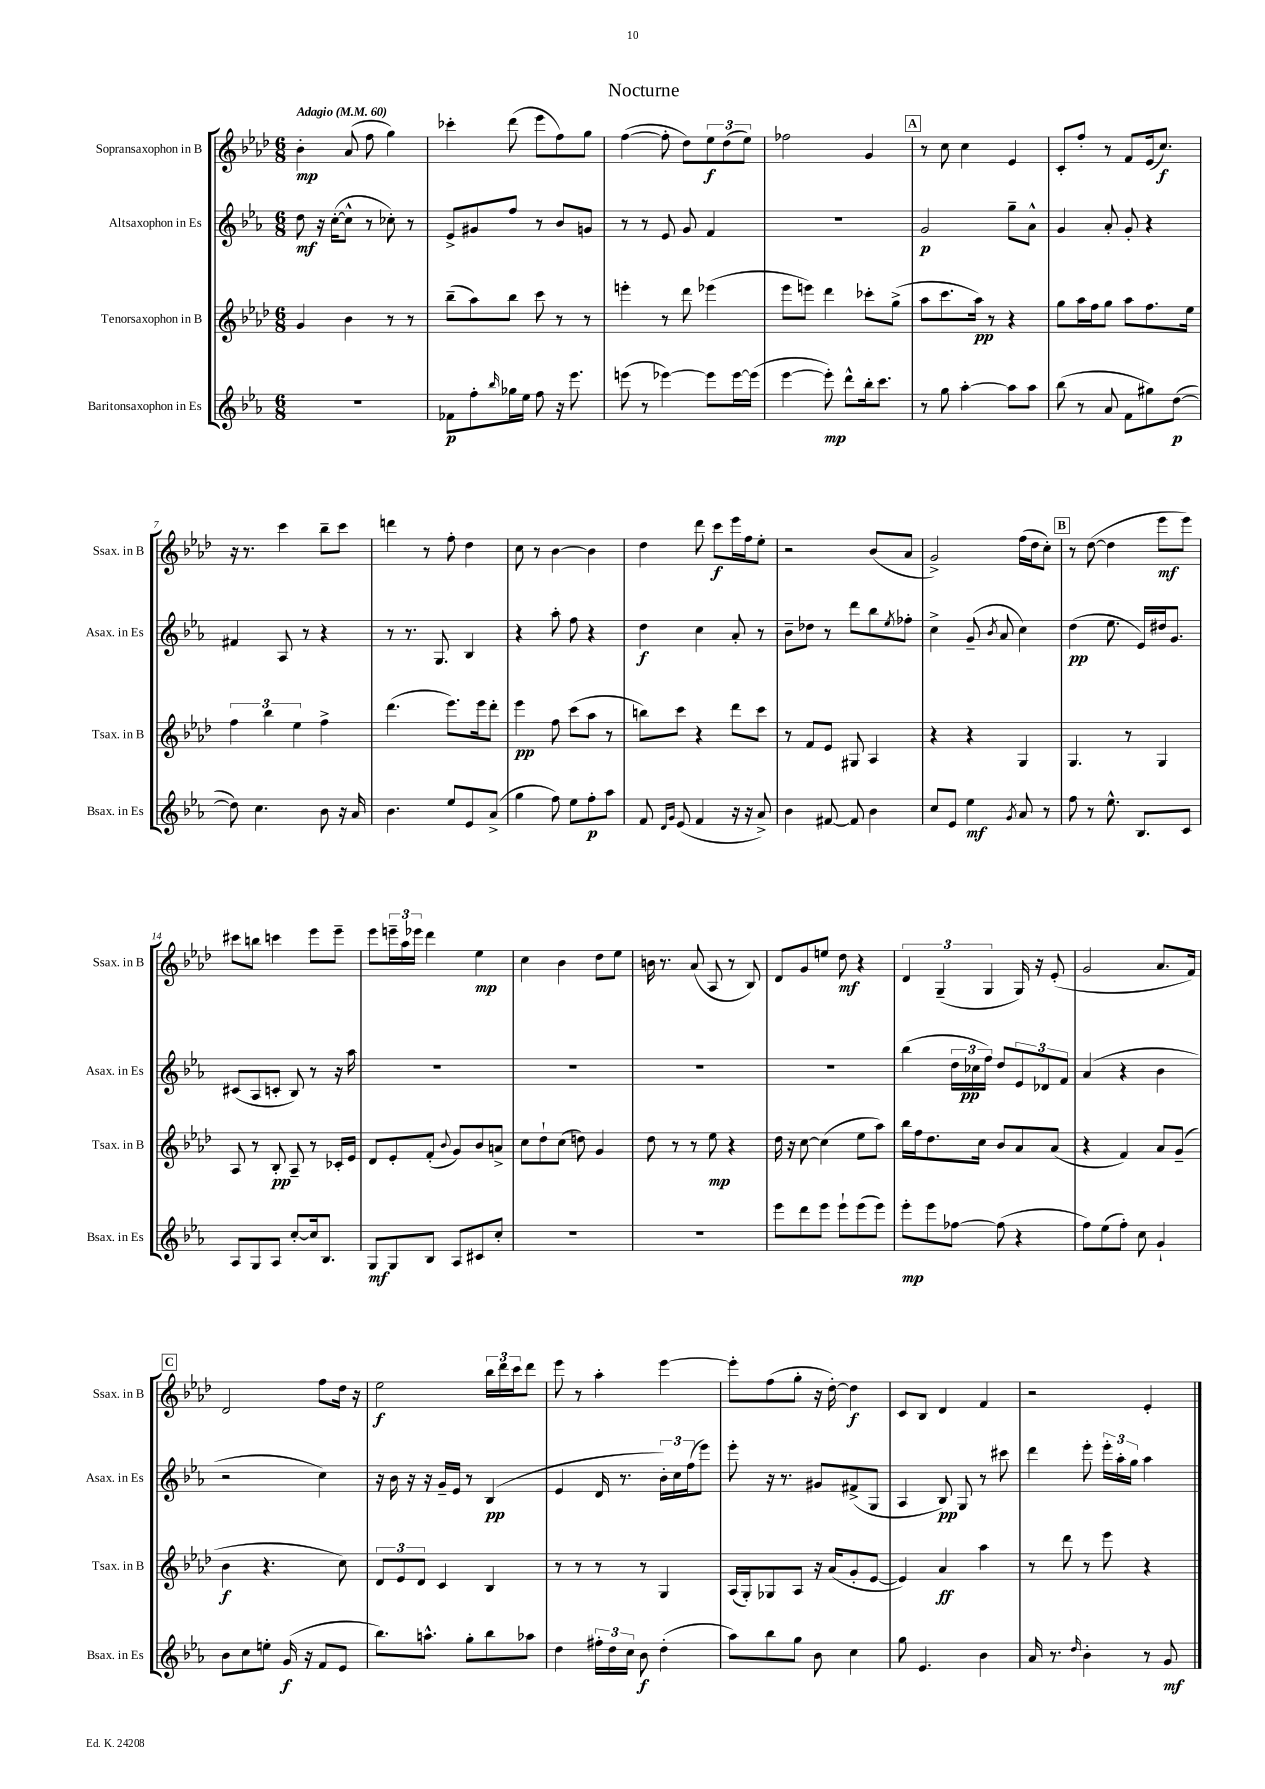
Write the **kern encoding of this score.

**kern	**dynam	**kern	**dynam	**kern	**dynam	**kern	**dynam
*part4	*part4	*part3	*part3	*part2	*part2	*part1	*part1
*staff4	*staff4	*staff3	*staff3	*staff2	*staff2	*staff1	*staff1
*I"Baritonsaxophon in Es	*	*I"Tenorsaxophon in B	*	*I"Altsaxophon in Es	*	*I"Sopransaxophon in B	*
*I'Bsax. in Es	*	*I'Tsax. in B	*	*I'Asax. in Es	*	*I'Ssax. in B	*
*clefG2	*	*clefG2	*	*clefG2	*	*clefG2	*
*k[b-e-a-]	*	*k[b-e-a-d-]	*	*k[b-e-a-]	*	*k[b-e-a-d-]	*
*M6/8	*	*M6/8	*	*M6/8	*	*M6/8	*
*MM60	*	*MM60	*	*MM60	*	*MM60	*
=1	=1	=1	=1	=1	=1	=1	=1
!	!	!	!	!	!	!LO:TX:a:B:t=Adagio	!
2.r	.	4g/	.	8dd\	mf	4b-'\	mp
.	.	.	.	16r	.	.	.
.	.	.	.	([16cc'\KL	.	.	.
.	.	4b-\	.	8cc^^\J]	.	(8a-/	.
.	.	.	.	8r	.	8ff\	.
.	.	8r	.	8cc-X'\)	.	4gg\)	.
.	.	8r	.	8r	.	.	.
=2	=2	=2	=2	=2	=2	=2	=2
8f-X\L	p	(8bb-~\L	.	8e-^/L	.	4ccc-X'\	.
8ff'\	.	8aa-\)	.	8g#X/	.	.	.
16qqbb-/	.	.	.	.	.	.	.
16gg-X\L	.	8bb-\J	.	8ff/J	.	(8ddd-\	.
16ee-\JJ	.	.	.	.	.	.	.
8ff\	.	8ccc\	.	8r	.	8eee-\L	.
16r	.	8r	.	8b-/L	.	8ff\)	.
8.eee-\	.	.	.	.	.	.	.
.	.	8r	.	8gn/J	.	8gg\J	.
=3	=3	=3	=3	=3	=3	=3	=3
(8eeen\	.	4eeen'\	.	8r	.	([4ff\	.
8r	.	.	.	8r	.	.	.
[4eee-X\)	.	8r	.	8e-/	.	8ff'\]	.
.	.	8ddd-\	.	8g/	.	8dd-\L)	.
8eee-\L]	.	(4eee-X\	.	4f/	.	12ee-\	f
.	.	.	.	.	.	(12dd-\	.
[16eee-\L	.	.	.	.	.	.	.
.	.	.	.	.	.	12ee-\J)	.
(16eee-\JJ]	.	.	.	.	.	.	.
=4	=4	=4	=4	=4	=4	=4	=4
[4eee-\	.	8eee-\L	.	2.r	.	2ff-X\	.
.	.	8eeen\J)	.	.	.	.	.
8eee-'\])	mp	4ddd-\	.	.	.	.	.
8ddd^^\L	.	.	.	.	.	.	.
16bb-'\k	.	8ccc-X'\L	.	.	.	4g/	.
8.ccc\J	.	.	.	.	.	.	.
.	.	(8gg^\J	.	.	.	.	.
!!LO:REH:place=s1:t=A
=5	=5	=5	=5	=5	=5	=5	=5
8r	.	8aa-\L	.	2g/	p	8r	.
8gg\	.	8.ccc\	.	.	.	8cc\	.
[4aa-'\	.	.	.	.	.	4cc\	.
.	.	16aa-\Jk)	pp	.	.	.	.
.	.	8r	.	.	.	.	.
8aa-\L]	.	4r	.	8gg~\L	.	4e-/	.
8aa-\J	.	.	.	8a-^^\J	.	.	.
=6	=6	=6	=6	=6	=6	=6	=6
(8bb-\	.	8gg\L	.	4g/	.	8c'/L	.
8r	.	16aa-\L	.	.	.	8ff'/J	.
.	.	16ff\J	.	.	.	.	.
8a-/	.	8gg\J	.	8a-'/	.	8r	.
8f\L	.	8aa-\L	.	8g'/	.	8f/L	.
8gg#X\)	.	8.ff\	.	4r	.	(16e-/k	.
.	.	.	.	.	.	8.cc/J)	f
([8dd\J	p	.	.	.	.	.	.
.	.	16ee-\Jk	.	.	.	.	.
!!LO:LB:g=z
=7	=7	=7	=7	=7	=7	=7	=7
8dd\])	.	6ff\	.	4f#X/	.	16r	.
.	.	.	.	.	.	8.r	.
4.cc\	.	.	.	.	.	.	.
.	.	6bb-\	.	.	.	.	.
.	.	.	.	8A-/	.	4ccc\	.
.	.	6ee-\	.	.	.	.	.
.	.	.	.	8r	.	.	.
8b-\	.	4ff^\	.	4r	.	8bb-~\L	.
16r	.	.	.	.	.	8ccc\J	.
16a-/	.	.	.	.	.	.	.
=8	=8	=8	=8	=8	=8	=8	=8
4.b-\	.	(4.ddd-\	.	8r	.	4dddn\	.
.	.	.	.	8.r	.	.	.
.	.	.	.	.	.	8r	.
.	.	.	.	8.G/	.	.	.
8ee-/L	.	8.eee-\L)	.	.	.	8ff'\	.
8e-/	.	.	.	4B-/	.	4dd-\	.
.	.	16eee-\k	.	.	.	.	.
(8a-^/J	.	8ddd-'\J	.	.	.	.	.
=9	=9	=9	=9	=9	=9	=9	=9
4gg\	.	4eee-\	pp	4r	.	8cc\	.
.	.	.	.	.	.	8r	.
8ff\)	.	8ff\	.	8aa-'\	.	[4b-\	.
8ee-\L	.	(8ccc\L	.	8ff\	.	.	.
8ff'\	p	8aa-\J	.	4r	.	4b-\]	.
8aa-\J	.	8r	.	.	.	.	.
=10	=10	=10	=10	=10	=10	=10	=10
8f/	.	8bbn\L)	.	4dd\	f	4dd-\	.
16qqd/LL	.	.	.	.	.	.	.
16qqg/JJ	.	.	.	.	.	.	.
(8e-/	.	8ccc\J	.	.	.	.	.
4f/	.	4r	.	4cc\	.	8ddd-\	.
.	.	.	.	.	.	8ccc\L	f
16r	.	8ddd-\L	.	8a-'/	.	16eee-\L	.
16r	.	.	.	.	.	16ff\J	.
8a-^/)	.	8ccc\J	.	8r	.	8ee-'\J	.
=11	=11	=11	=11	=11	=11	=11	=11
4b-\	.	8r	.	8b-~\L	.	2r	.
.	.	8f/L	.	8dd-X\J	.	.	.
[8f#X/	.	8e-/J	.	8r	.	.	.
8f#/]	.	8G#X/	.	8ddd\L	.	.	.
4b-\	.	4A-/	.	8bb-\	.	(8b-/L	.
.	.	.	.	8qee-/	.	.	.
.	.	.	.	8ff-X'\J	.	8a-/J	.
=12	=12	=12	=12	=12	=12	=12	=12
8cc/L	.	4r	.	4cc^\	.	2g^/)	.
8e-/J	.	.	.	.	.	.	.
4ee-\	mf	4r	.	(8g~/	.	.	.
.	.	.	.	8qb-/	.	.	.
.	.	.	.	8a-/	.	.	.
8qg/	.	.	.	.	.	.	.
8a-/	.	4G/	.	4cc\)	.	(16ff\LL	.
.	.	.	.	.	.	16dd-\J	.
8r	.	.	.	.	.	8cc'\J)	.
!!LO:REH:place=s1:t=B
=13	=13	=13	=13	=13	=13	=13	=13
8ff\	.	4.G/	.	(4dd\	pp	8r	.
8r	.	.	.	.	.	([8dd-\	.
8.ee-^^\	.	.	.	8.ee-\	.	4dd-\]	.
.	.	8r	.	.	.	.	.
8.B-/L	.	.	.	16e-/LL)	.	.	.
.	.	4G/	.	16dd#X/J	.	8eee-\L	mf
.	.	.	.	8.g/J	.	.	.
8c/J	.	.	.	.	.	8eee-\J)	.
!!LO:LB:g=z
=14	=14	=14	=14	=14	=14	=14	=14
8A-/L	.	8A-/	.	(8c#X/L	.	8ccc#X\L	.
8G/	.	8r	.	8A-/	.	8bbn\J	.
8A-/J	.	8B-'/	pp	8cn'/J	.	4cccn\	.
[8cc'/L	.	8A-~/	.	8B-/)	.	.	.
16cc/k]	.	8r	.	8r	.	8eee-\L	.
8.B-/J	.	.	.	.	.	.	.
.	.	16c-X'/LL	.	16r	.	8eee-~\J	.
.	.	16e-/JJ	.	16aa-\	.	.	.
=15	=15	=15	=15	=15	=15	=15	=15
8G/L	mf	8d-/L	.	2.r	.	8eee-\L	.
8G/	.	8e-'/	.	.	.	24eeen~\L	.
.	.	.	.	.	.	24aa-\	.
.	.	.	.	.	.	24eee-X\JJ	.
8B-/J	.	(8f'/J	.	.	.	4ddd-\	.
.	.	8qqb-/	.	.	.	.	.
8A-/L	.	8g/L)	.	.	.	.	.
8c#X/	.	8b-/	.	.	.	4ee-\	mp
8cc'/J	.	8an^/J	.	.	.	.	.
=16	=16	=16	=16	=16	=16	=16	=16
2.r	.	8cc\L	.	2.r	.	4cc\	.
.	.	8dd-`\	.	.	.	.	.
.	.	(8cc\J	.	.	.	4b-\	.
.	.	8ddn\)	.	.	.	.	.
.	.	4g/	.	.	.	8dd-\L	.
.	.	.	.	.	.	8ee-\J	.
=17	=17	=17	=17	=17	=17	=17	=17
2.r	.	8dd-\	.	2.r	.	16bn\	.
.	.	.	.	.	.	8.r	.
.	.	8r	.	.	.	.	.
.	.	8r	.	.	.	(8a-/	.
.	.	8ee-\	mp	.	.	8A-/	.
.	.	4r	.	.	.	8r	.
.	.	.	.	.	.	8B-/)	.
=18	=18	=18	=18	=18	=18	=18	=18
8eee-\L	.	16dd-\	.	2.r	.	8d-/L	.
.	.	16r	.	.	.	.	.
8ddd\	.	[8cc\	.	.	.	8g/	.
8eee-\J	.	(4cc\]	.	.	.	8een/J	.
8eee-`\L	.	.	.	.	.	8dd-\	mf
(8eee-\	.	8ee-\L	.	.	.	4r	.
8eee-\J)	.	8aa-\J)	.	.	.	.	.
=19	=19	=19	=19	=19	=19	=19	=19
8eee-'\L	mp	16bb-\LL	.	(4bb-\	.	6d-/	.
.	.	16ff\J	.	.	.	.	.
8eee-\	.	8.dd-\	.	.	.	.	.
.	.	.	.	.	.	(6G~/	.
[8ff-X\J	.	.	.	24dd\LL	.	.	.
.	.	.	.	24cc-X\	pp	.	.
.	.	16cc\Jk	.	.	.	.	.
.	.	.	.	24ff\JJ)	.	6G/	.
(8ff-\]	.	8b-/L	.	8dd/L	.	.	.
4r	.	8a-/	.	12e-/	.	16G/)	.
.	.	.	.	.	.	16r	.
.	.	.	.	12d-X/	.	.	.
.	.	(8a-/J	.	.	.	(8e-'/	.
.	.	.	.	12f/J	.	.	.
=20	=20	=20	=20	=20	=20	=20	=20
8ff\L)	.	4r	.	(4a-/	.	2g/	.
(8ee-\	.	.	.	.	.	.	.
8ff'\J)	.	4f/)	.	4r	.	.	.
8cc\	.	.	.	.	.	.	.
4g`/	.	8a-/L	.	4b-\	.	8.a-/L	.
.	.	(8g~/J	.	.	.	.	.
.	.	.	.	.	.	16f/Jk)	.
!!LO:LB:g=z
!!LO:REH:place=s1:t=C
=21	=21	=21	=21	=21	=21	=21	=21
8b-\L	.	4b-\	f	2r	.	2d-/	.
8cc\	.	.	.	.	.	.	.
8een'\J	.	4.r	.	.	.	.	.
(16g/	f	.	.	.	.	.	.
16r	.	.	.	.	.	.	.
8f/L	.	.	.	4cc\)	.	8ff\L	.
8e-/J	.	8cc\)	.	.	.	16dd-\Jk	.
.	.	.	.	.	.	16r	.
=22	=22	=22	=22	=22	=22	=22	=22
8.bb-\L)	.	12d-/L	.	16r	.	2ee-\	f
.	.	.	.	16b-\	.	.	.
.	.	12e-/	.	.	.	.	.
.	.	.	.	16r	.	.	.
.	.	12d-/J	.	.	.	.	.
8.aan^^\J	.	.	.	16r	.	.	.
.	.	4c/	.	16g~/LL	.	.	.
.	.	.	.	16e-/JJ	.	.	.
8gg'\L	.	.	.	8r	.	.	.
8bb-\	.	4B-/	.	(4B-/	pp	24bb-\LL	.
.	.	.	.	.	.	24ddd-\	.
.	.	.	.	.	.	24ccc\J	.
8aa-X\J	.	.	.	.	.	8ddd-\J	.
=23	=23	=23	=23	=23	=23	=23	=23
4dd\	.	8r	.	4e-/	.	8eee-\	.
.	.	8r	.	.	.	8r	.
24ff#X'\LL	.	8r	.	16d/	.	4aa-'\	.
24dd\	.	.	.	.	.	.	.
.	.	.	.	8.r	.	.	.
24cc\JJ	.	.	.	.	.	.	.
8b-\	f	8r	.	.	.	.	.
(4dd'\	.	4G/	.	24b-'\LL)	.	[4eee-\	.
.	.	.	.	24cc\	.	.	.
.	.	.	.	(24ff\J	.	.	.
.	.	.	.	8eee-\J)	.	.	.
=24	=24	=24	=24	=24	=24	=24	=24
8aa-\L)	.	(16A-/LL	.	8eee-'\	.	8eee-'\L]	.
.	.	16G'/J)	.	.	.	.	.
8bb-\	.	8G-X/	.	16r	.	(8ff\	.
.	.	.	.	8.r	.	.	.
8gg\J	.	8A-/J	.	.	.	8gg'\J	.
8b-\	.	16r	.	8g#X/L	.	16r	.
.	.	(16a-/KL	.	.	.	[16dd-'\)	.
4cc\	.	8g'/	.	(8f#X^/	.	4dd-\]	f
.	.	[8e-/J	.	8G/J	.	.	.
=25	=25	=25	=25	=25	=25	=25	=25
8gg\	.	4e-/])	.	4A-/	.	8c/L	.
4.e-/	.	.	.	.	.	8B-/J	.
.	.	4a-/	ff	8B-/)	pp	4d-/	.
.	.	.	.	8G/	.	.	.
4b-\	.	4aa-\	.	8r	.	4f/	.
.	.	.	.	8ccc#X\	.	.	.
=26	=26	=26	=26	=26	=26	=26	=26
16a-/	.	8r	.	4ddd\	.	2r	.
8.r	.	.	.	.	.	.	.
.	.	8ddd-\	.	.	.	.	.
16qqdd/	.	.	.	.	.	.	.
4b-'\	.	8r	.	8eee-'\	.	.	.
.	.	8eee-\	.	24eee-'\LL	.	.	.
.	.	.	.	24aa-'\	.	.	.
.	.	.	.	24gg\JJ	.	.	.
8r	.	4r	.	4aa-\	.	4e-'/	.
8g/	mf	.	.	.	.	.	.
==	==	==	==	==	==	==	==
*-	*-	*-	*-	*-	*-	*-	*-
